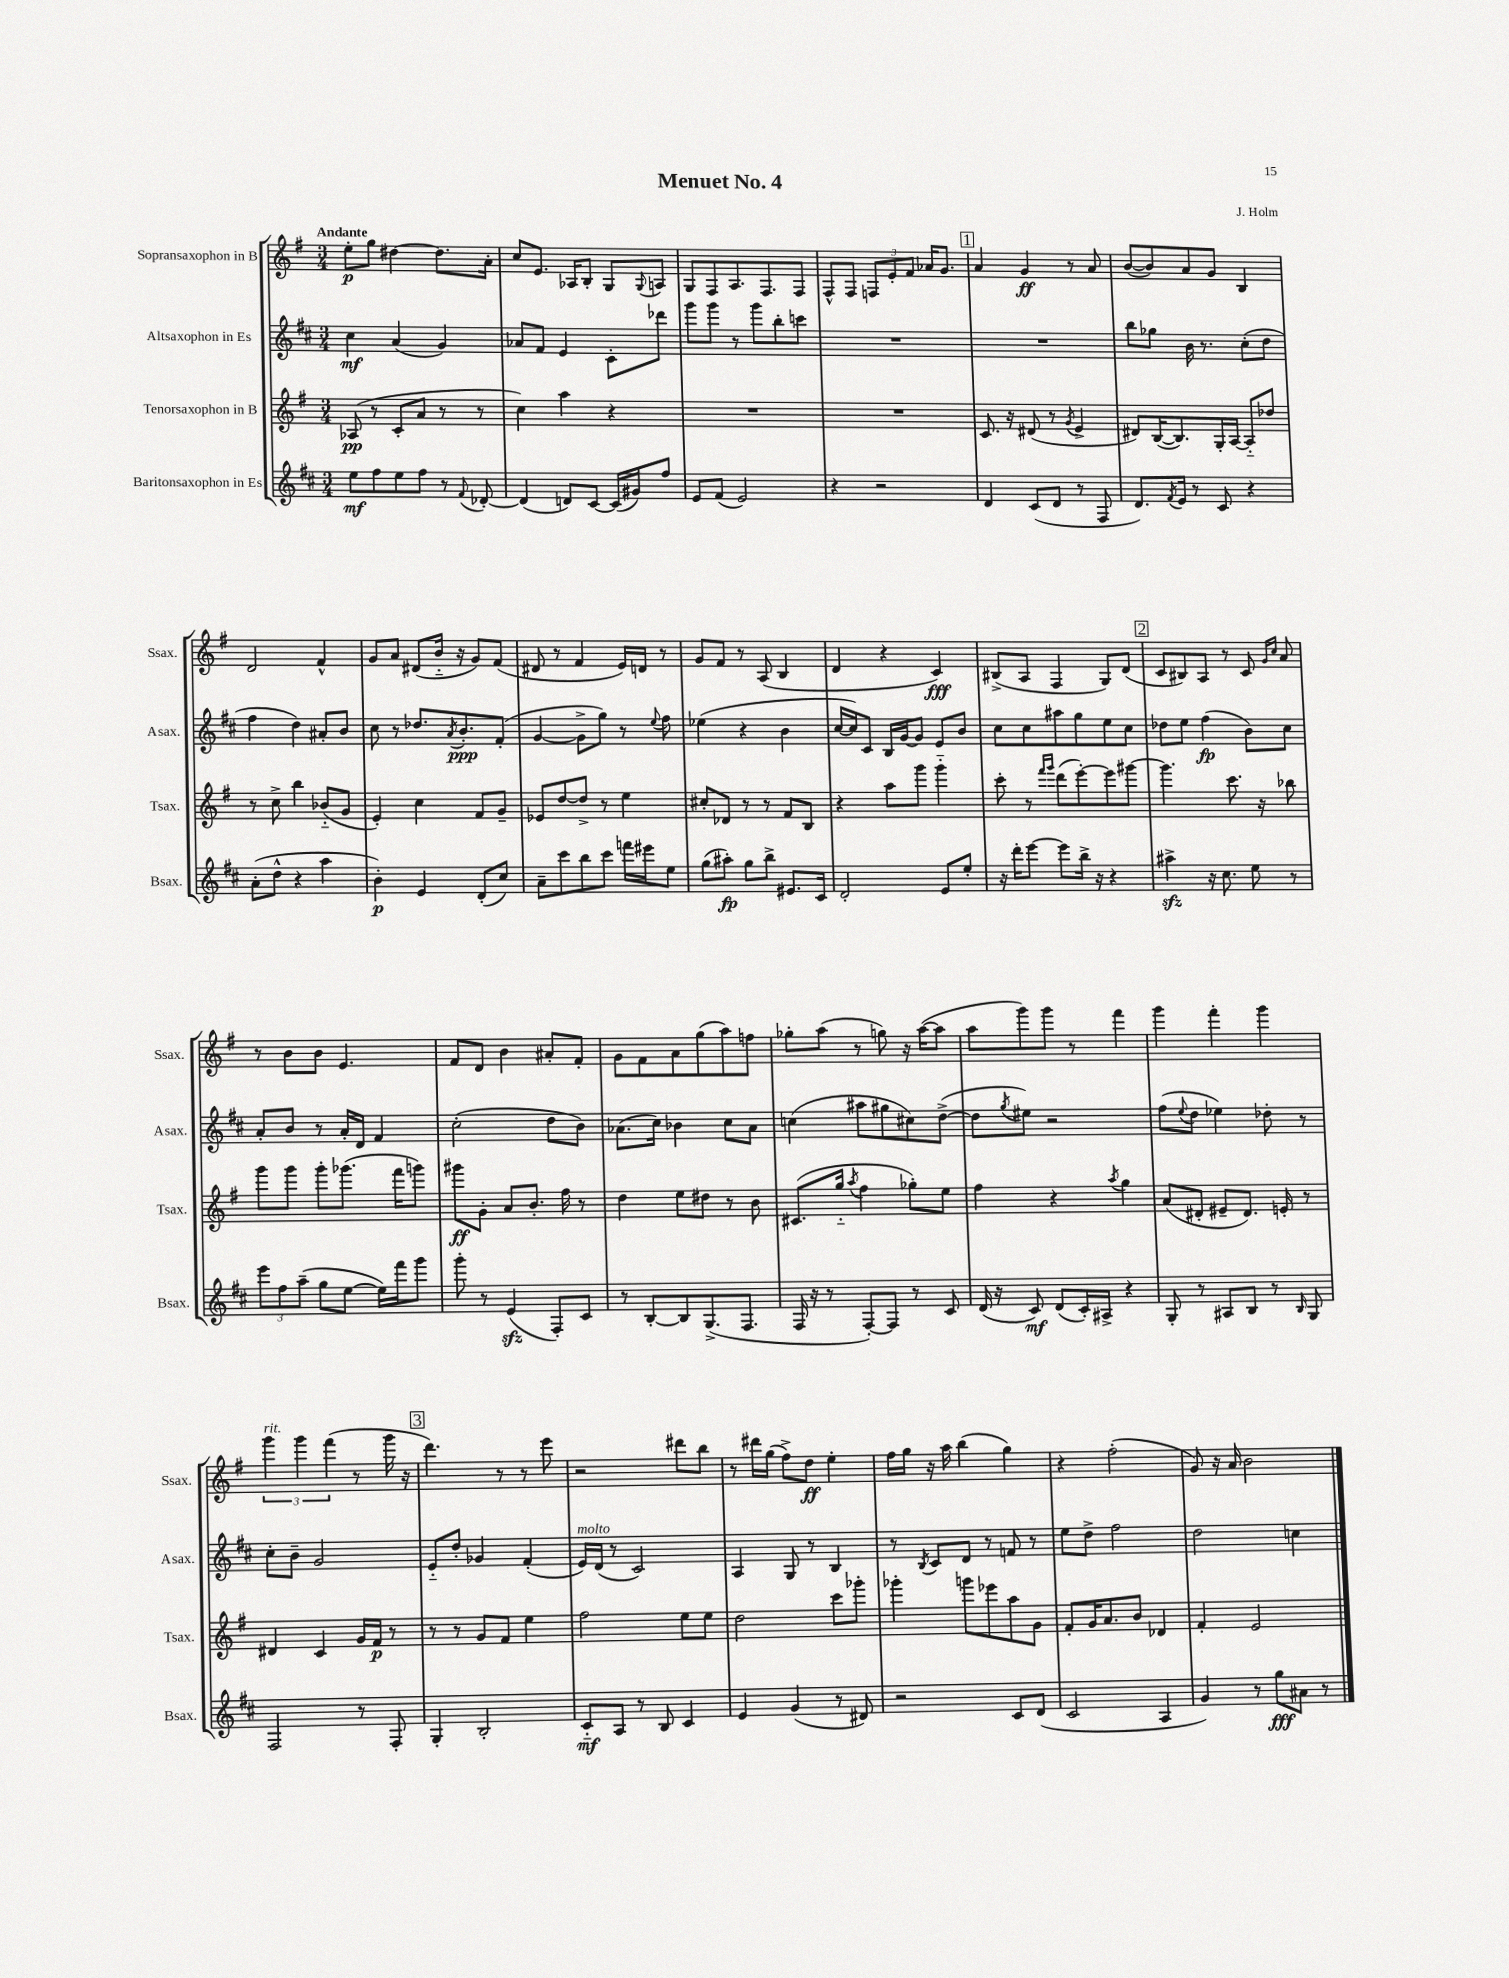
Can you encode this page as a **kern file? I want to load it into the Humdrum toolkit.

**kern	**kern	**kern	**kern
*staff4	*staff3	*staff2	*staff1
*clefG2	*clefG2	*clefG2	*clefG2
*k[f#c#]	*k[f#]	*k[f#c#]	*k[f#]
*M3/4	*M3/4	*M3/4	*M3/4
8ee\L	(8A-/	4cc#\	8ee'\L
8ff#\	8r	.	8gg\J
8ee\	8c'/L	(4a/	[4dd#\
8ff#\J	8a/J	.	.
8r	8r	4g/)	8.dd#\]L
8qqf#/	.	.	.
[8d-'/	8r	.	.
.	.	.	16a'\Jk
=	=	=	=
(4d-/]	4cc\)	8a-/L	8cc/L
.	.	8f#/J	8.e/J
8d/L)	4aa\	4e/	.
.	.	.	16A-/LK
[8c#/J	.	.	8B'/J
(16c#/]LL	4r	8c#'\L	8G/L
16g#/J)	.	.	.
.	.	.	8qqG/
8ff#/J	.	8ddd-\J	8A/J
=	=	=	=
8e/L	2.r	8ggg\L	8G/L
(8f#/J	.	8ggg\J	8F#/
2e/)	.	8r	8.A/
.	.	8ggg\L	.
.	.	.	8.F#/
.	.	8bb'\	.
.	.	8ccc\J	8F#/J
=	=	=	=
4r	2.r	2.r	8F#^^/L
.	.	.	8F#/J
2r	.	.	12F/L
.	.	.	12e'/
.	.	.	12f#/J
.	.	.	16a-/LK
.	.	.	8.g/J
=	=	=	=
4d/	8.c/	2.r	4a/
.	16r	.	.
(8c#/L	(8d#/	.	4g/
8d/J	8r	.	.
.	8qg/	.	.
8r	4e^/	.	8r
8F#/	.	.	8a/
=	=	=	=
8.d/L)	8d#/L)	8bb\L	([8b/L
.	([16B/K	8gg-\J	8b/])
8qf#/	.	.	.
16e/Jk	8.B/])	.	.
8r	.	16b\	8a/
.	.	8.r	.
8c#/	16G'/L	.	8g/J
.	[16A/JJ	.	.
4r	8A'~/]L	(8cc#'\L	4B/
.	8dd-/J	8dd\J	.
=	=	=	=
(8a'\L	8r	4ff#\	2d/
8dd^^\J	8cc^\	.	.
4r	4bb\	4dd\)	.
4aa\	(8b-'~/L	8a#'/L	4f#^^/
.	8g/J	8b/J	.
=	=	=	=
4b'\)	4e'/)	8cc#\	8g/L
.	.	8r	8a/J
4e/	4cc\	8.dd-/L	(8d#/L
.	.	.	16b'~/Jk
.	.	8qa/	.
.	.	8.b'/	16r
(8d'/L	8f#/L	.	8g/L)
8cc#/J)	8g~/J	(8f#'/J	(8f#/J
=	=	=	=
8a~\L	8e-/L	[4g/	8d#/
8ccc#\	[8dd/	.	8r
8bb\	8dd^/]J	8g^\]L	4f#/
8ccc#\J	8r	8gg\J)	.
16fff\LL	4ee\	8r	16e/LL)
16eee#\J	.	.	16d/JJ
.	.	8qqee/	.
8ee\J	.	8ff#\	8r
=	=	=	=
(8gg\L	8cc#'/L	(4ee-\	8g/L
8aa#'\J)	8d-/J	.	8f#/J
8gg\L	8r	4r	8r
8bb^\J	8r	.	(8A/
8.e#/L	8f#/L	4b\	4B/
.	8B/J	.	.
16c#/Jk	.	.	.
=	=	=	=
2d'/	4r	[16cc#/LL	4d/
.	.	16cc#/]J)	.
.	.	8c#/J	.
.	8aa\L	16B/LL	4r
.	.	[16g/J	.
.	8ggg\J	8g/]J	.
8e/L	4ggg'~\	8e/L	4c/)
8ee'/J	.	8b/J	.
=	=	=	=
16r	8ccc'\	8cc#\L	(8B#^/L
16ddd'\LK	.	.	.
[8eee\J	8r	8cc#\	8A/J
.	16qqfff#/LL	.	.
.	16qqggg/JJ	.	.
8eee\]L	(8ddd\L	8aa#\	4F#/
16bb^\Jk	[8eee'\)	8gg\	.
16r	.	.	.
4r	8eee\]	8ee\	8G/L)
.	[8ggg#\J	8cc#\J	(8d/J
=	=	=	=
4aa#^\	4.ggg#\]	8dd-\L	8c/L
.	.	8ee\J	8B#/)
16r	.	(4ff#\	8A/J
8.cc#\	.	.	.
.	8.ccc\	.	8r
8ee\	.	8b\L)	8c/
.	16r	.	.
.	.	.	16qqg/LL
.	.	.	16qqcc/JJ
8r	8bb-\	8cc#\J	8a/
=	=	=	=
12eee\L	8ggg\L	8a'/L	8r
12ff#\	.	.	.
.	8ggg\J	8b/J	8b\L
(12aa~\J	.	.	.
8gg\L	8ggg'\L	8r	8b\J
[8ee\J	(8.ggg-\J	16a'/LL	4.e/
.	.	16d/JJ	.
16ee\]LL)	.	4f#/	.
16fff#\J	16fff#\LK	.	.
8ggg\J	8ggg\J)	.	.
=	=	=	=
8ggg'\	8ggg#\L	(2cc#'\	8f#/L
8r	8g'\J	.	8d/J
(4e/	8a/L	.	4b\
.	8.b'/J	.	.
8F#'/L)	.	8dd\L	8a#'/L
.	16ff#\	.	.
8c#/J	8r	8b\J)	8f#'/J
=	=	=	=
8r	4dd\	(8.a-\L	8g\L
[8B'/L	.	.	8f#\
.	.	16cc#\Jk)	.
8B/]	8ee\L	4b-\	8a\
(8.G^/	8dd#\J	.	(8gg\
.	8r	8cc#\L	8aa\)
8.F#/J	.	.	.
.	8b\	8a-\J	8ff\J
=	=	=	=
16F#/	(8.c#/L	(4cc\	8gg-'\L
16r	.	.	.
8r	.	.	(8aa\J
.	16gg'~/Jk	.	.
.	8qaa/	.	.
[8F#'/L)	4ff#\	8aa#\L	8r
8F#/]J	.	8gg#\	8gg\)
8r	8gg-'\L)	8cc#\)	16r
.	.	.	([16aa\LK
8c#/	8ee\J	([8dd^\J	8aa\]J
=	=	=	=
(16d/	4ff#\	8dd\]L	8aa\L
16r	.	.	.
.	.	8qgg/	.
8c#/)	.	8ee#\J)	8ggg\)
(8d/L	4r	2r	8ggg\J
16c#'/L)	.	.	8r
16A#^/JJ	.	.	.
.	8qaa/	.	.
4r	4gg\	.	4fff#\
=	=	=	=
8G'/	(8a/L	(8ff#\L	4ggg\
.	.	8qqee/	.
8r	8d#'/J	8dd\J	.
8A#/L	8e#~/L	4ee-\)	4fff#'\
8B/J	8.d#/J)	.	.
8r	.	8dd-'\	4ggg\
.	16e'/	.	.
16qqB/	.	.	.
8G/	8r	8r	.
=	=	=	=
2F#/	4d#/	8cc#'\L	6ggg\
.	.	8b~\J	.
.	.	.	6ggg\
.	4c/	2g/	.
.	.	.	(6fff#\
8r	16g/LL	.	8r
.	16f#/JJ	.	.
8F#'/	8r	.	16ggg\
.	.	.	16r
=	=	=	=
4G'/	8r	8e'~/L	4.ddd\)
.	8r	8dd'/J	.
2B'/	8g/L	4g-/	.
.	8f#/J	.	8r
.	4ee\	(4f#'/	8r
.	.	.	8eee\
=	=	=	=
8c#'~/L	2ff#\	16e/LL)	2r
.	.	(16d/JJ	.
8A/J	.	8r	.
8r	.	2c#/)	.
8B/	.	.	.
4c#/	8ee\L	.	8ddd#\L
.	8ee\J	.	8bb\J
=	=	=	=
4e/	2dd\	4A/	8r
.	.	.	16ddd#\LL
.	.	.	(16gg\JJ
(4g/	.	8G/	8ff#^\L)
.	.	8r	8dd\J
8r	8ccc\L	4B/	4ee'\
8d#/)	8ggg-'\J	.	.
=	=	=	=
2r	4ggg-'\	8r	16ff#\LL
.	.	.	16gg\JJ
.	.	8qB/	.
.	.	8c#/L	16r
.	.	.	16aa\
.	8ggg\L	8d/J	(4bb\
.	8eee-\	8r	.
8c#/L	8aa\	8f/	4gg\)
(8d/J	8g\J	8r	.
=	=	=	=
2c#/	8f#'/L	8ee\L	4r
.	16g/K	8dd^\J	.
.	8.a/	.	.
.	.	2ff#\	(2ff#'\
.	8b/J	.	.
4A/	4d-/	.	.
=	=	=	=
4g/)	4f#'/	2dd\	8g/)
.	.	.	16r
.	.	.	16a/
8r	2e/	.	2b\
8gg\L	.	.	.
8a#\J	.	4cc\	.
8r	.	.	.
==	==	==	==
*-	*-	*-	*-
